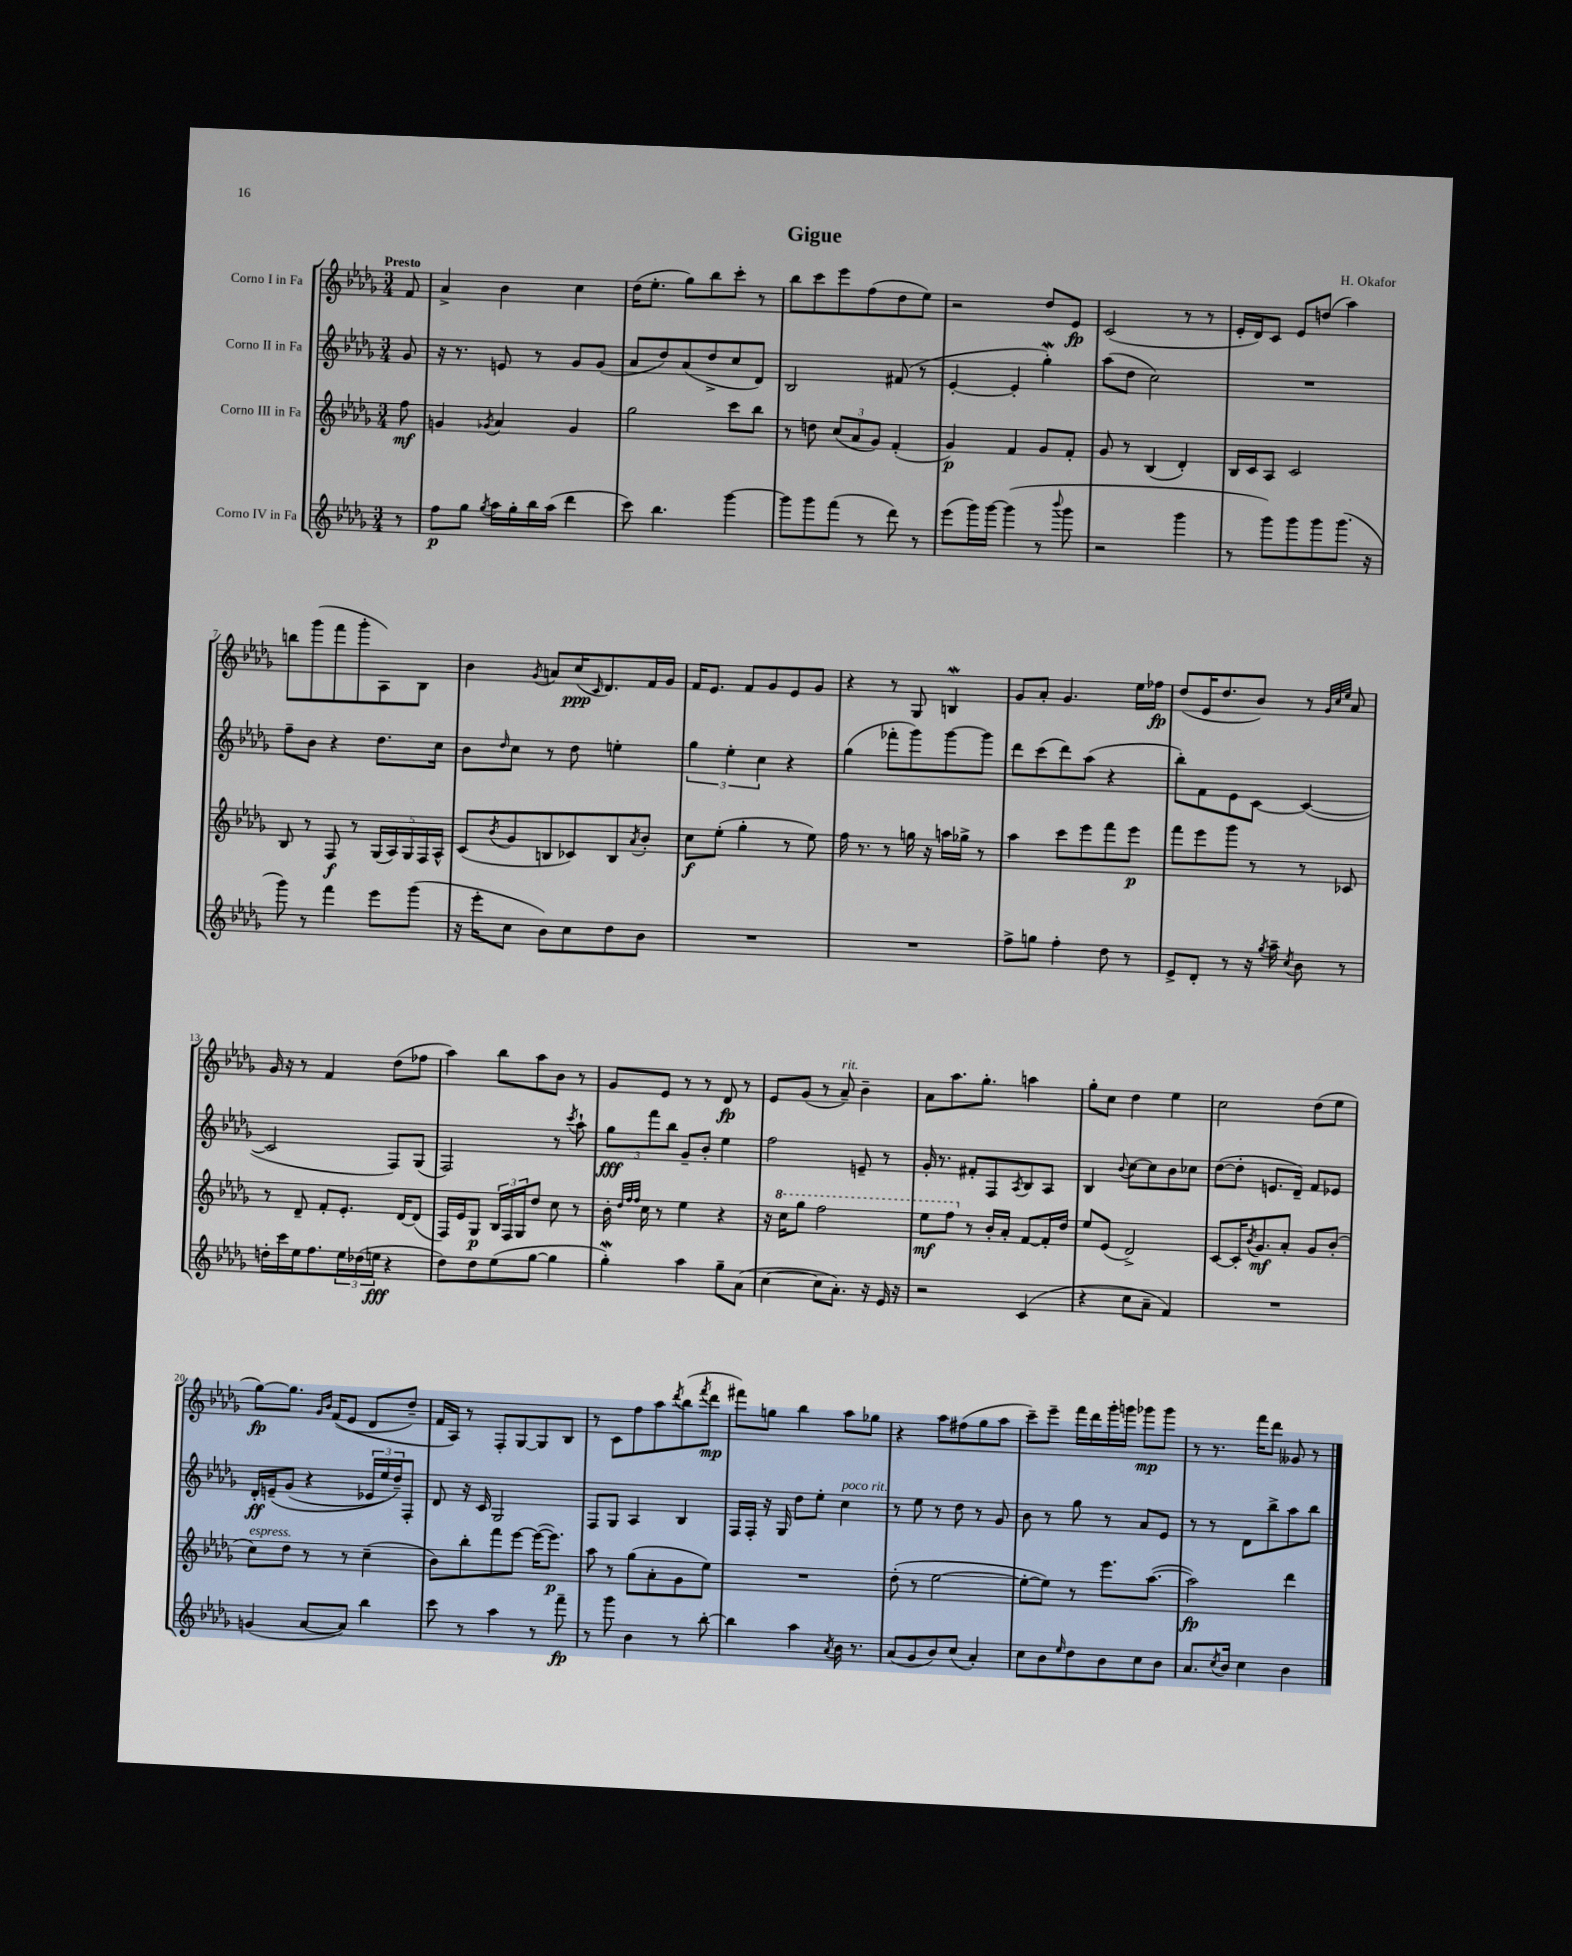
\header { title = "Gigue" composer = "H. Okafor" }
<<
\new StaffGroup <<
\new Staff = "s0" \with { instrumentName = "Corno I in Fa" } {
    \clef treble \key des \major \numericTimeSignature \time 3/4 \partial 8 \tempo "Presto"
    f'8 |
    aes'4-> bes'4 c''4 |
    des''16( ees''8.-. ges''8) bes''8 c'''8-. r8 |
    bes''8 c'''8 ees'''8 f''8( des''8 ees''8) |
    r2 des''8 ees'8\fp |
    c'2( r8 r8 |
    ees'16-. des'16) c'8 ees'8 d''8( aes''4) |
    b''8 ges'''8( f'''8 ges'''8-. aes8) bes8 |
    bes'4 \acciaccatura { ges'8 } a'8 c''16\ppp( \grace { c'16 } des'8.) f'16 ges'16 |
    f'16 ees'8. f'8 ges'8 ees'8 ges'8 |
    r4 r8 ges8 b4\mordent |
    ges'8 aes'8-. ges'4. ees''16 fes''16\fp |
    des''8( ees'16 des''8. bes'8) r8 \grace { ges'32 c''32 ees''32 } aes'8 |
    ges'16 r16 r8 f'4 des''8( fes''8 |
    aes''4) bes''8 aes''8 bes'8 r8 |
    ges'8 ees'8 r8 r8 des'8\fp r8 |
    ees'8 ges'8( r8 aes'8--^\markup { \italic "rit." }) bes'4-- |
    aes'8 aes''8. ges''8.-. a''4 |
    ges''8-. c''8 des''4 ees''4 |
    c''2 des''8( ees''8 |
    ges''8~\fp) ges''8. \grace { ges'16 bes'16 } f'16(\( ees'8 des'8 des''8--) |
    f'16 aes16\) r8 f8-. ges8~ ges8 bes8 |
    r8 c'8 f''8 aes''8 \acciaccatura { des'''8 } bes''8( \acciaccatura { f'''8 } des'''8\mp |
    fis'''8) g''8 bes''4 aes''8 ges''8 |
    r4 aes''8 fis''8( ges''8 aes''8 |
    c'''8--) ees'''8-- f'''16 des'''16 ges'''16-. g'''16 ges'''8\mp ges'''8 |
    r8 r8. f'''16 des'''8 geses'8 r8 \bar "|." |
}
\new Staff = "s1" \with { instrumentName = "Corno II in Fa" } {
    \clef treble \key des \major \numericTimeSignature \time 3/4 \partial 8
    ges'8 |
    r16 r8. e'8 r8 ges'8 ges'8( |
    aes'8 des''8) aes'8( des''8-> c''8 des'8) |
    bes2 fis'8( r8 |
    ees'4~-. ees'4-. ges''4-.\mordent) |
    aes''8( des''8 c''2) |
    R2. |
    f''8-- bes'8 r4 des''8. c''16 |
    bes'8 \grace { des''16 } c''8 r8 des''8 e''4-. |
    \tuplet 3/2 { ges''4 ees''4-. c''4 } r4 |
    ges''4( fes'''8-. ges'''8) ges'''8~ ges'''8 |
    des'''8 c'''8( des'''8) aes''8( r4 |
    bes''8-.) f'8 ees'8 c'8~ c'4~( |
    c'2 f8) ges8( |
    f2) r8 \acciaccatura { c'''8 } aes''8-! |
    \tuplet 3/2 { ges''8\fff f'''8 bes''8 } ges'8-- bes'8-. ees''4 |
    f''2 e'8-- r8 |
    ges'16-. r8. fis'8-. f8 \acciaccatura { aes8 } bes8 aes8 |
    bes4 \appoggiatura { bes'8 } c''8~ c''8 bes'8 ces''8 |
    des''8~( des''8-. e'8. des'16--) f'8 ees'8 |
    des'16-.\ff e'16--\( ges'8( r4 \tuplet 3/2 { ees'16 ees''16) des''16--\) } f8-. |
    des'8 r16 c'16 ges2 |
    f8 ges8 aes4 bes4 |
    f16 f16-. r16 ges16 des''8 ees''8-. c''4^\markup { \italic "poco rit." } |
    r8 ees''8 r8 des''8 r8 ges'8 |
    bes'8 r8 ges''8 r8 aes'8 ees'8 |
    r8 r8 des'8 bes''8-> aes''8 bes''8 \bar "|." |
}
\new Staff = "s2" \with { instrumentName = "Corno III in Fa" } {
    \clef treble \key des \major \numericTimeSignature \time 3/4 \partial 8
    f''8\mf |
    g'4 \acciaccatura { ges'8 } aes'4 ges'4 |
    ges''2 c'''8 bes''8 |
    r8 d''8 \tuplet 3/2 { c''8( aes'8 ges'8) } f'4-.( |
    ges'4\p) f'4 ges'8 f'8-. |
    ges'8 r8 bes4( des'4-.) |
    bes16 c'16 aes8 c'2 |
    bes8 r8 f8\f r8 \tuplet 5/4 { ges16( aes16) ges16 f16 aes16-^ } |
    c'8( \acciaccatura { bes'8 } ges'8 b8 ces'8) b8 \acciaccatura { aes'8 } bes'8-. |
    c''8\f ees''8-.( ges''4-. r8 ees''8) |
    f''16 r8. r8 g''16 r16 a''16 ges''16-> r8 |
    aes''4 c'''8 ees'''8 f'''8 ees'''8\p |
    f'''8 ees'''8 ges'''8 r8 r8 ces'8 |
    r8 des'8-- f'8-. ees'8.-. des'16~ des'8( |
    f16) ees'16 ges8\p \tuplet 3/2 { bes16 f16 ges16 } des''8 c''8 r8 |
    bes'16-. \grace { des''32 f''32 f''32 } c''16 r8 ees''4 r4 |
    r16 \ottava #1 c'''16 ges'''8 f'''2 |
    ees'''8\mf f'''8 \ottava #0 r8 bes'16-. aes'16-. f'8~ f'16-. des''16 |
    ees''8 ees'8( des'2->) |
    c'8~ c'16-. \acciaccatura { bes'8 } ges'8.\mf aes'8-. ges'8 bes'8-.( |
    c''8^\markup { \italic "espress." }) des''8 r8 r8 c''4--( |
    bes'8) bes''8-. f'''8 ees'''8~ ees'''16~( ees'''8.\p) |
    aes''8 r8 ges''8( aes'8-. ges'8 ees''8) |
    R2. |
    des''8-.( r8 ees''2~ |
    ees''8~-. ees''8) r8 ees'''8. aes''8.~( |
    aes''2\fp) des'''4 \bar "|." |
}
\new Staff = "s3" \with { instrumentName = "Corno IV in Fa" } {
    \clef treble \key des \major \numericTimeSignature \time 3/4 \partial 8
    r8 |
    f''8\p ges''8 \acciaccatura { ges''8 } aes''16 ges''16-. bes''16 aes''16( des'''4 |
    c'''8) bes''4. ges'''4~ |
    ges'''8 ges'''8 f'''8( r8 des'''8) r8 |
    ees'''8( ges'''16) ges'''16~ ges'''4( r8 \appoggiatura { bes'''8 } ges'''8 |
    r2 ges'''4 |
    r8 ges'''8) ges'''8 ges'''8 ges'''8.( r16 |
    ges'''8) r8 f'''4 ees'''8 ges'''8( |
    r16 ees'''16-. c''8 bes'8) c''8 des''8 bes'8 |
    R2. |
    R2. |
    f''8-> g''8 f''4-. des''8 r8 |
    ees'8-> des'8-. r8 r16 \acciaccatura { ges''8 } aes''16-- \acciaccatura { c''8 } bes'8 r8 |
    d''16-. c'''16 ees''16 f''8. \tuplet 3/2 { ees''16 des''16( e''16\fff } r4 |
    des''8) des''8 ees''8( ges''8~ ges''4 |
    ges''4-.\mordent) aes''4 ges''8-- aes'8( |
    c''4~ c''8 aes'8.-.) r16 ees'16 r16 |
    r2 c'4( |
    r4 c''8 aes'8-- f'4) |
    R2. |
    g'4( aes'8~ aes'8) bes''4 |
    c'''8 r8 aes''4 r8 f'''8--\fp |
    r8 ges'''8 bes'4 r8 bes''8~-. |
    bes''4 aes''4 \acciaccatura { aes'8 } bes'16 r8. |
    aes'8( ges'8 bes'8) c''8( aes'4-.) |
    c''8 bes'8 \grace { ees''16 } des''8 bes'8 c''8 bes'8 |
    aes'8. \acciaccatura { c''8 } bes'16 c''4 bes'4 \bar "|." |
}
>>
>>
